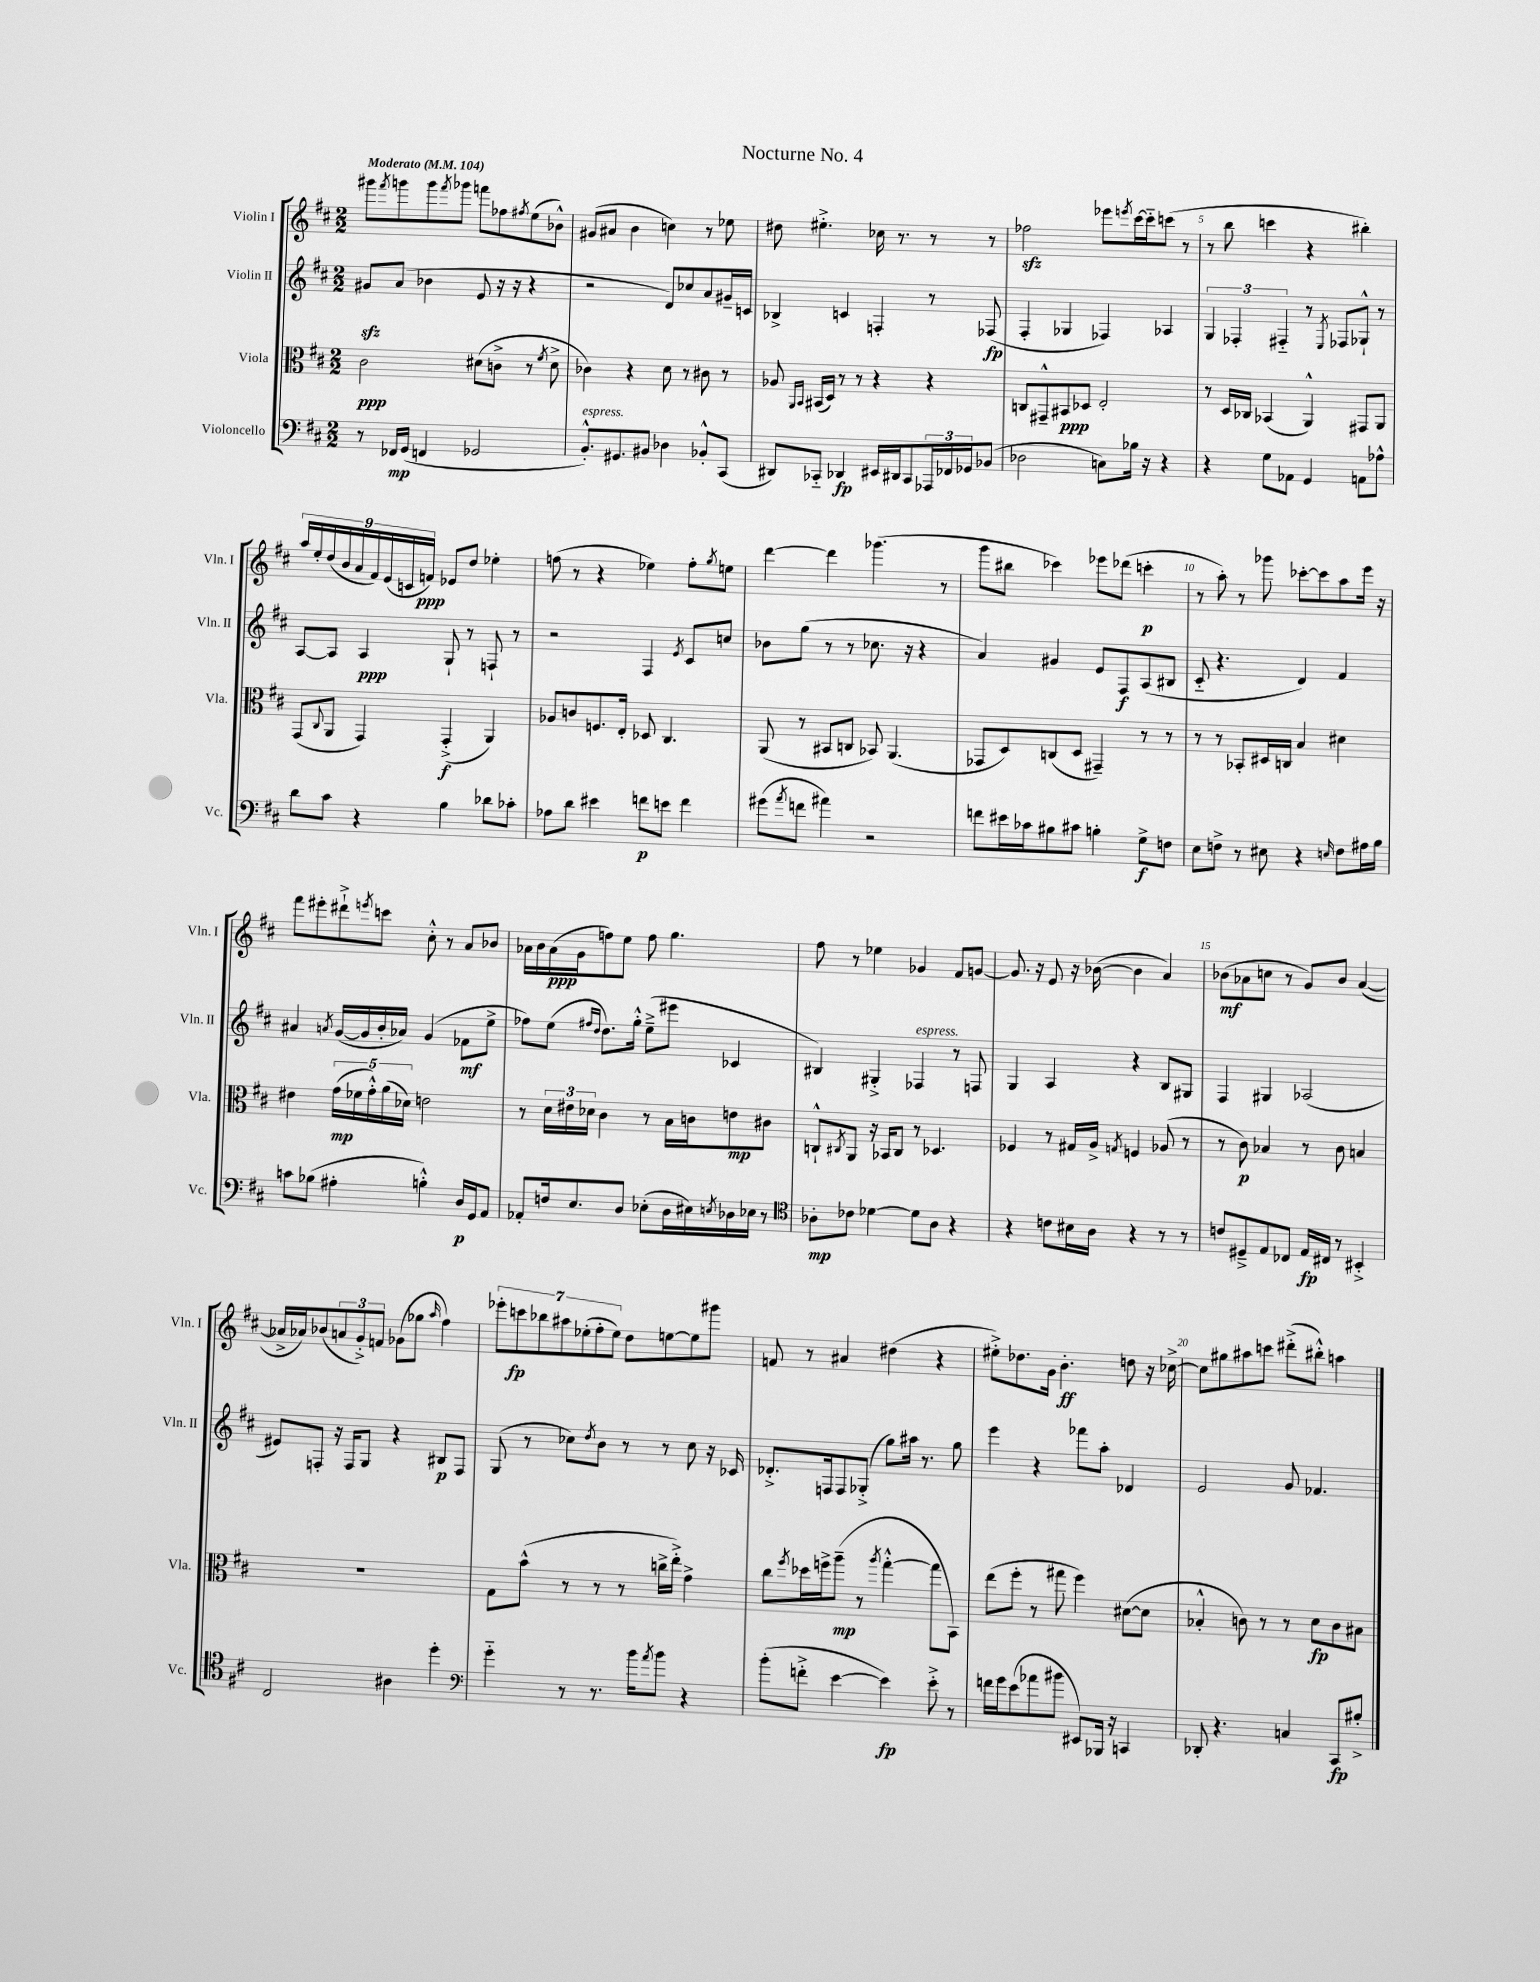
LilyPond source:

\header { title = "Nocturne No. 4" }
<<
\new StaffGroup <<
\new Staff = "s0" \with { instrumentName = "Violin I" shortInstrumentName = "Vln. I" } {
    \clef treble \key d \major \numericTimeSignature \time 2/2 \tempo "Moderato" 4 = 104
    gis'''8 \acciaccatura { fis'''8 } g'''8 g'''8 \acciaccatura { fis'''8 } ges'''8 f'''8 fes''8 \acciaccatura { fis''8 } e''8( bes'8-^) |
    gis'8( ais'8 b'4 c''4) r8 ees''8 |
    dis''8 eis''4.-.-> ces''16 r8. r8 r8 |
    fes''2\sfz ees'''8 \acciaccatura { e'''8 } cis'''16~ cis'''16-_ c'''8( r8 |
    r8 b''8 c'''4 r4 bis''4-.) |
    \tuplet 9/8 { a''16 e''16-. d''16( b'16 a'16 fis'16) e'16( c'16 f'16\ppp) } ees'8 d''8 ees''4-. |
    f''8( r8 r4 ees''4) f''8-. \acciaccatura { g''8 } e''8 |
    d'''4~ d'''4 ges'''4.( r8 |
    g'''8 bis''8 ces'''4) ees'''8 des'''8( c'''4-.\p |
    r8 a''8-.) r8 ges'''8 ces'''8~-. ces'''8 a''8 e'''16 r16 |
    fis'''8 eis'''8-. dis'''8-!-> \acciaccatura { e'''8 } c'''8 cis''8-.-^ r8 a'8 bes'8 |
    aes'16 b'16 aes'16\ppp( g'16 f''8) e''8 f''8 g''4. |
    fis''8 r8 ees''4 ges'4 fis'8 g'8~ |
    g'8. r16 e'8 r16 bes'16~( bes'4 a'4) |
    bes'8\mf( aes'8 c''8 r8 g'8) bes'8 aes'4~( |
    aes'16-> aes'16) bes'8( \tuplet 3/2 { a'8 g'8-.->) f'8 } ges'8( ges''8 \grace { a''16 } fis''4) |
    \tuplet 7/4 { ees'''8-. c'''8\fp bes''8 ais''8 ees''8-.( fis''8-. ees''8) } d''8 e''8~ e''8 gis'''8 |
    f'8 r8 ais'4 dis''4( r4 |
    eis''8-.->) des''8. g'16 b'4.-.\ff d''8 r16 ces''16~-> |
    ces''8 gis''8 ais''8 c'''8 dis'''8-.->( bis''8-.-^) a''4 \bar "|." |
}
\new Staff = "s1" \with { instrumentName = "Violin II" shortInstrumentName = "Vln. II" } {
    \clef treble \key d \major \numericTimeSignature \time 2/2
    gis'8\sfz a'8( bes'4 e'8 r16 r16 r4 |
    r2 d'8) ces''8 a'8 gis'16-- c'16 |
    bes4-> c'4 f4-. r8 fes8\fp( |
    fis4-. ges4 fes4) aes4 |
    \tuplet 3/2 { g4 fes4-. fis4-_ } r8 \acciaccatura { e8 } fes8 ges8-!-^ r8 |
    a8~ a8 a4\ppp g8-! r8 f8-! r8 |
    r2 fis4 \acciaccatura { e'8 } cis'8 c''8 |
    bes'8 g''8( r8 r8 ces''8. r16 r4 |
    a'4) gis'4 e'8 fis8\f a8( bis8 |
    cis'8-_ r4. d'4) fis'4 |
    ais'4 \acciaccatura { a'8 } g'16~( g'16 b'16-. aes'16) g'4( fes'8\mf e''8-> |
    fes''8) e''8( \grace { fis''16 d''16 } d''8.) g''16-.-^ e''8--->( eis'''8 ces'4 |
    bis4) gis4-.-> fes4^\markup { \italic "espress." } r8 f8 |
    g4 a4 r4 b8 gis8 |
    fis4 gis4 aes2( |
    eis'8) f8-. r16 f16 g8 r4 bis8\p f8 |
    g8( r8 ces''8) \acciaccatura { d''8 } b'8 r8 r8 ces''8 r16 ces'16 |
    des'8.-.-> f16 f8 ges8-.->( g''8) ais''16 r8. g''8 |
    e'''4 r4 fes'''8 a''8-. des'4 |
    e'2 g'8 fes'4. \bar "|." |
}
\new Staff = "s2" \with { instrumentName = "Viola" shortInstrumentName = "Vla." } {
    \clef alto \key d \major \numericTimeSignature \time 2/2
    cis'2\ppp dis'8( c'8-> r8 \acciaccatura { fis'8 } dis'8-> |
    ces'4) r4 d'8 r8 cis'8 r8 |
    aes8 \grace { a,16 b,16 } bis,16( d16) r8 r8 r4 r4 |
    c8 gis,8---^ bis,8\ppp des8 e2-. |
    r8 d16 ces16 bes,4( a,4-^) gis,8 a,8 |
    g,8( \appoggiatura { cis8 } a,8 g,4) g,4-.->\f( a,4) |
    aes8 c'8 f8. e16-. des8 cis4. |
    a,8( r8 bis,8 c8 bes,8) a,4.( |
    ges,8 d8) c8( d8 gis,4--) r8 r8 |
    r8 r8 bes,8-. dis16 c16 b4 dis'4 |
    eis'4 \tuplet 5/4 { g'16\mp( fes'16 g'16-.-^) a'16( des'16) } e'2 |
    r8 \tuplet 3/2 { d'16 eis'16 des'16 } cis'4 r8 b16 c'16 e'8\mp cis'8 |
    c8-!-^ \acciaccatura { cis8 } a,8 r16 bes,16 cis8 r8 des4. |
    fes4 r8 gis16 a16-> \acciaccatura { g8 } f4 aes8( r8 |
    r8 cis'8\p) bes4 r8 cis'8 b4 |
    R1 |
    g8 b'8-^( r8 r8 r8 c''16-> e''16-.->) g'4-> |
    cis''8 \acciaccatura { fis''8 } des''16 f''16-> a''8--\mp( r8 \acciaccatura { a''8 } g''4~-.-^ g''8 b,8) |
    e''8( fis''8-. r8 gis''8 fis''4) dis'8~( dis'8 |
    bes4-.-^ c'8) r8 r8 d'8\fp c'8 bis8 \bar "|." |
}
\new Staff = "s3" \with { instrumentName = "Violoncello" shortInstrumentName = "Vc." } {
    \clef bass \key d \major \numericTimeSignature \time 2/2
    r8 fes,16\mp g,16( f,4 ges,2 |
    b,8.-.-^^\markup { \italic "espress." }) gis,8. bis,8 des4 bes,8-.-^ cis,8( |
    dis,8) ces,8-_ des,4\fp eis,16 dis,16 ces,8 \tuplet 3/2 { aes,,16 fes,16 ges,16 } bes,8( |
    des2 c8) bes16 r16 r4 |
    r4 g8 aes,8 g,4 a,8 aes8-^ |
    d'8 cis'8 r4 b4 des'8 ces'8-. |
    aes8 d'8 eis'4 f'8\p e'8 f'4 |
    gis'8( \acciaccatura { a'8 } f'8 ais'4) r2 |
    f'8 eis'16 ces'16 bis8 cis'8 b4-. g8->\f f8 |
    e8 f8-> r8 eis8 r4 \grace { e16 } f8 ais16 b16 |
    c'8 bes8( ais4-. b4-.-^) d16\p g,16 a,8 |
    aes,8-. f16 e8. d8 ees8-.( d16 eis16) \acciaccatura { e8 } des16 ees16 r8 |
    \clef tenor aes8-.\mp ces'8 des'4~ des'8 aes8 r4 |
    r4 c'8 bis16 a16 r4 r8 r8 |
    c'8 dis8---> e8 ces8 e16\fp cis16 r8 bis,4-.-> |
    cis2 ais4 d''4-. |
    \clef bass g'4-_ r8 r8. b'16 \acciaccatura { a'8 } b'8 r4 |
    b'8-.( f'8-.-> e'4~ e'4\fp) e'8-.-> r8 |
    f'16 g'16 e'8( aes'8 bis'8 eis,8) bes,,16 r16 c,4 |
    des,8-. r4. c4 cis,8\fp bis8-.-> \bar "|." |
}
>>
>>
\layout { \context { \Score \override BarNumber.break-visibility = ##(#f #t #t) barNumberVisibility = #(every-nth-bar-number-visible 5) } }
